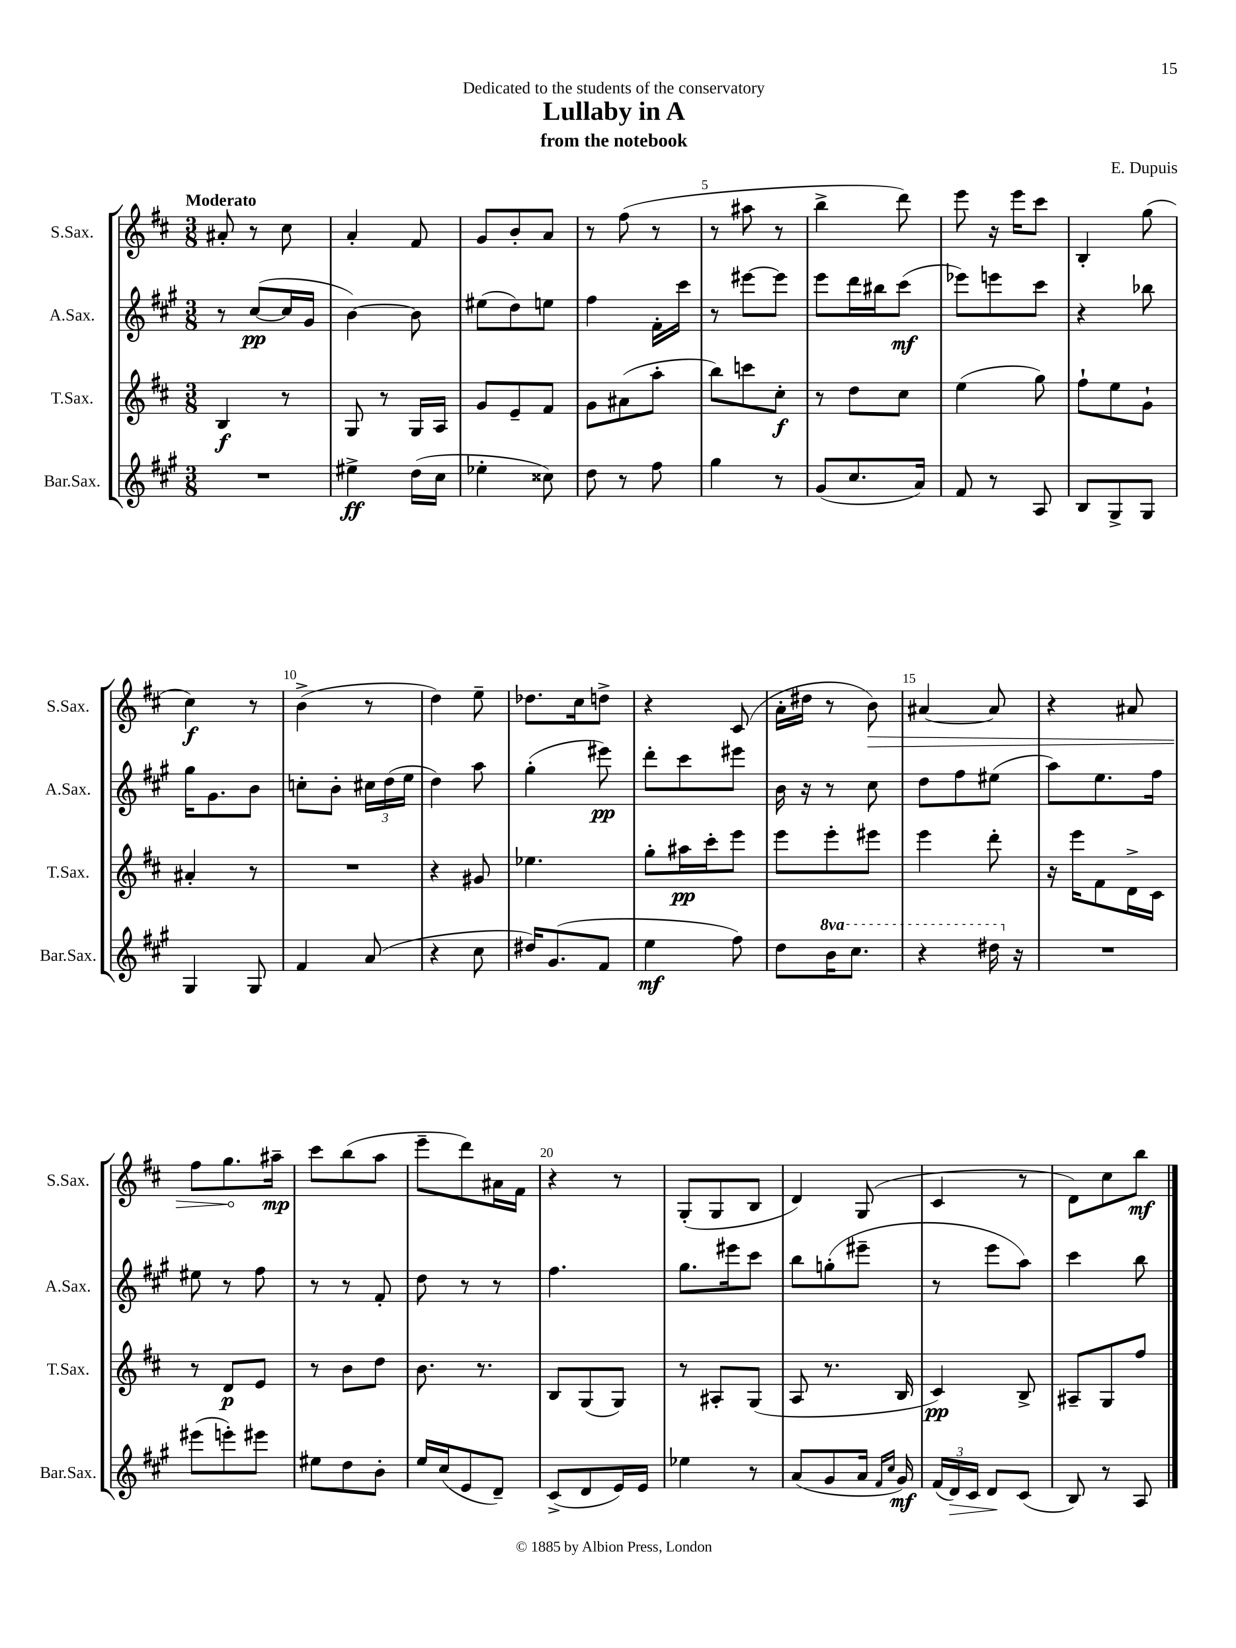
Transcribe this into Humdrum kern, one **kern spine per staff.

**kern	**kern	**kern	**kern
*staff4	*staff3	*staff2	*staff1
*clefG2	*clefG2	*clefG2	*clefG2
*k[f#c#g#]	*k[f#c#]	*k[f#c#g#]	*k[f#c#]
*M3/8	*M3/8	*M3/8	*M3/8
4.r	4B	8r	8a#'
.	.	([8cc#	8r
.	8r	16cc#]	8cc#
.	.	16g#	.
=	=	=	=
4ee#^	8G	[4b)	4a'
.	8r	.	.
(16dd	16G	8b]	8f#
16cc#	16A	.	.
=	=	=	=
4ee-'	8g	(8ee#	8g
.	8e~	8dd)	8b'
8cc##)	8f#	8ee	8a
=	=	=	=
8dd	8g	4ff#	8r
8r	(8a#	.	(8ff#
8ff#	8aa'	16f#'	8r
.	.	16ccc#	.
=	=	=	=
4gg#	8bb)	8r	8r
.	8ccc	[8eee#	8aa#
8r	8cc#'	8eee#]	8r
=	=	=	=
(8g#	8r	8eee	4bb^
8.cc#	8dd	16ddd	.
.	.	16bb#	.
.	8cc#	(8ccc#	8ddd)
16a)	.	.	.
=	=	=	=
8f#	(4ee	8eee-)	8eee
8r	.	8eee	16r
.	.	.	16eee
8A	8gg)	8ccc#	8ccc#
=	=	=	=
8B	8ff#`	4r	4B'
8G#^	8ee	.	.
8G#	8g`	8bb-	(8gg
=	=	=	=
4G#	4a#'	16gg#	4cc#)
.	.	8.g#	.
8G#	8r	8b	8r
=	=	=	=
4f#	4.r	8cc'	(4b^
.	.	8b'	.
(8a	.	24cc#	8r
.	.	(24dd	.
.	.	24ee	.
=	=	=	=
4r	4r	4dd)	4dd)
8cc#	8g#	8aa	8ee~
=	=	=	=
16dd#)	4.ee-	(4gg#'	8.dd-
(8.g#	.	.	.
.	.	.	16cc#
8f#	.	8eee#)	8dd^
=	=	=	=
4ee	8gg'	8ddd'	4r
.	16aa#	8ccc#	.
.	16ccc#'	.	.
8ff#)	8eee	8eee#	(8c#
=	=	=	=
8dd	8eee	16b	16a'
.	.	16r	16dd#
16bb	8eee'	8r	8r
8.ccc#	.	.	.
.	8eee#	8cc#	8b)
=	=	=	=
4r	4eee	8dd	[4a#
.	.	8ff#	.
16ddd#	8ddd'	(8ee#	8a#]
16r	.	.	.
=	=	=	=
4.r	16r	8aa)	4r
.	16eee	.	.
.	8f#	8.ee	.
.	16d^	.	8a#
.	16c#	16ff#	.
=	=	=	=
(8eee#	8r	8ee#	8ff#
8eee')	8d	8r	8.gg
8eee#	8e	8ff#	.
.	.	.	16aa#~
=	=	=	=
8ee#	8r	8r	8ccc#
8dd	8b	8r	(8bb
8b'	8dd	8f#'	8aa
=	=	=	=
16ee	8.b	8dd	8eee~
(16cc#	.	.	.
8e	.	8r	8ddd)
.	8.r	.	.
8d~)	.	8r	16a#
.	.	.	16f#
=	=	=	=
(8c#^	8B	4.ff#	4r
8d	(8G	.	.
16e)	8G)	.	8r
16e	.	.	.
=	=	=	=
4ee-	8r	8.gg#	(8G'
.	8A#'	.	8G
.	.	16eee#	.
8r	(8G	8ccc#	8B
=	=	=	=
(8a	8A	8bb	4d)
8g#	8.r	(8gg'	.
16a	.	8eee#~	(8G
16qqf#	.	.	.
16qqcc#	.	.	.
16g#)	16B	.	.
=	=	=	=
(24f#	4c#)	8r	4c#
24d)	.	.	.
24c#	.	.	.
8d	.	8eee	.
(8c#	8B^	8aa)	8r
=	=	=	=
8B)	8A#~	4ccc#	8d)
8r	8G	.	8cc#
8A	8ff#	8bb	8bb
==	==	==	==
*-	*-	*-	*-
